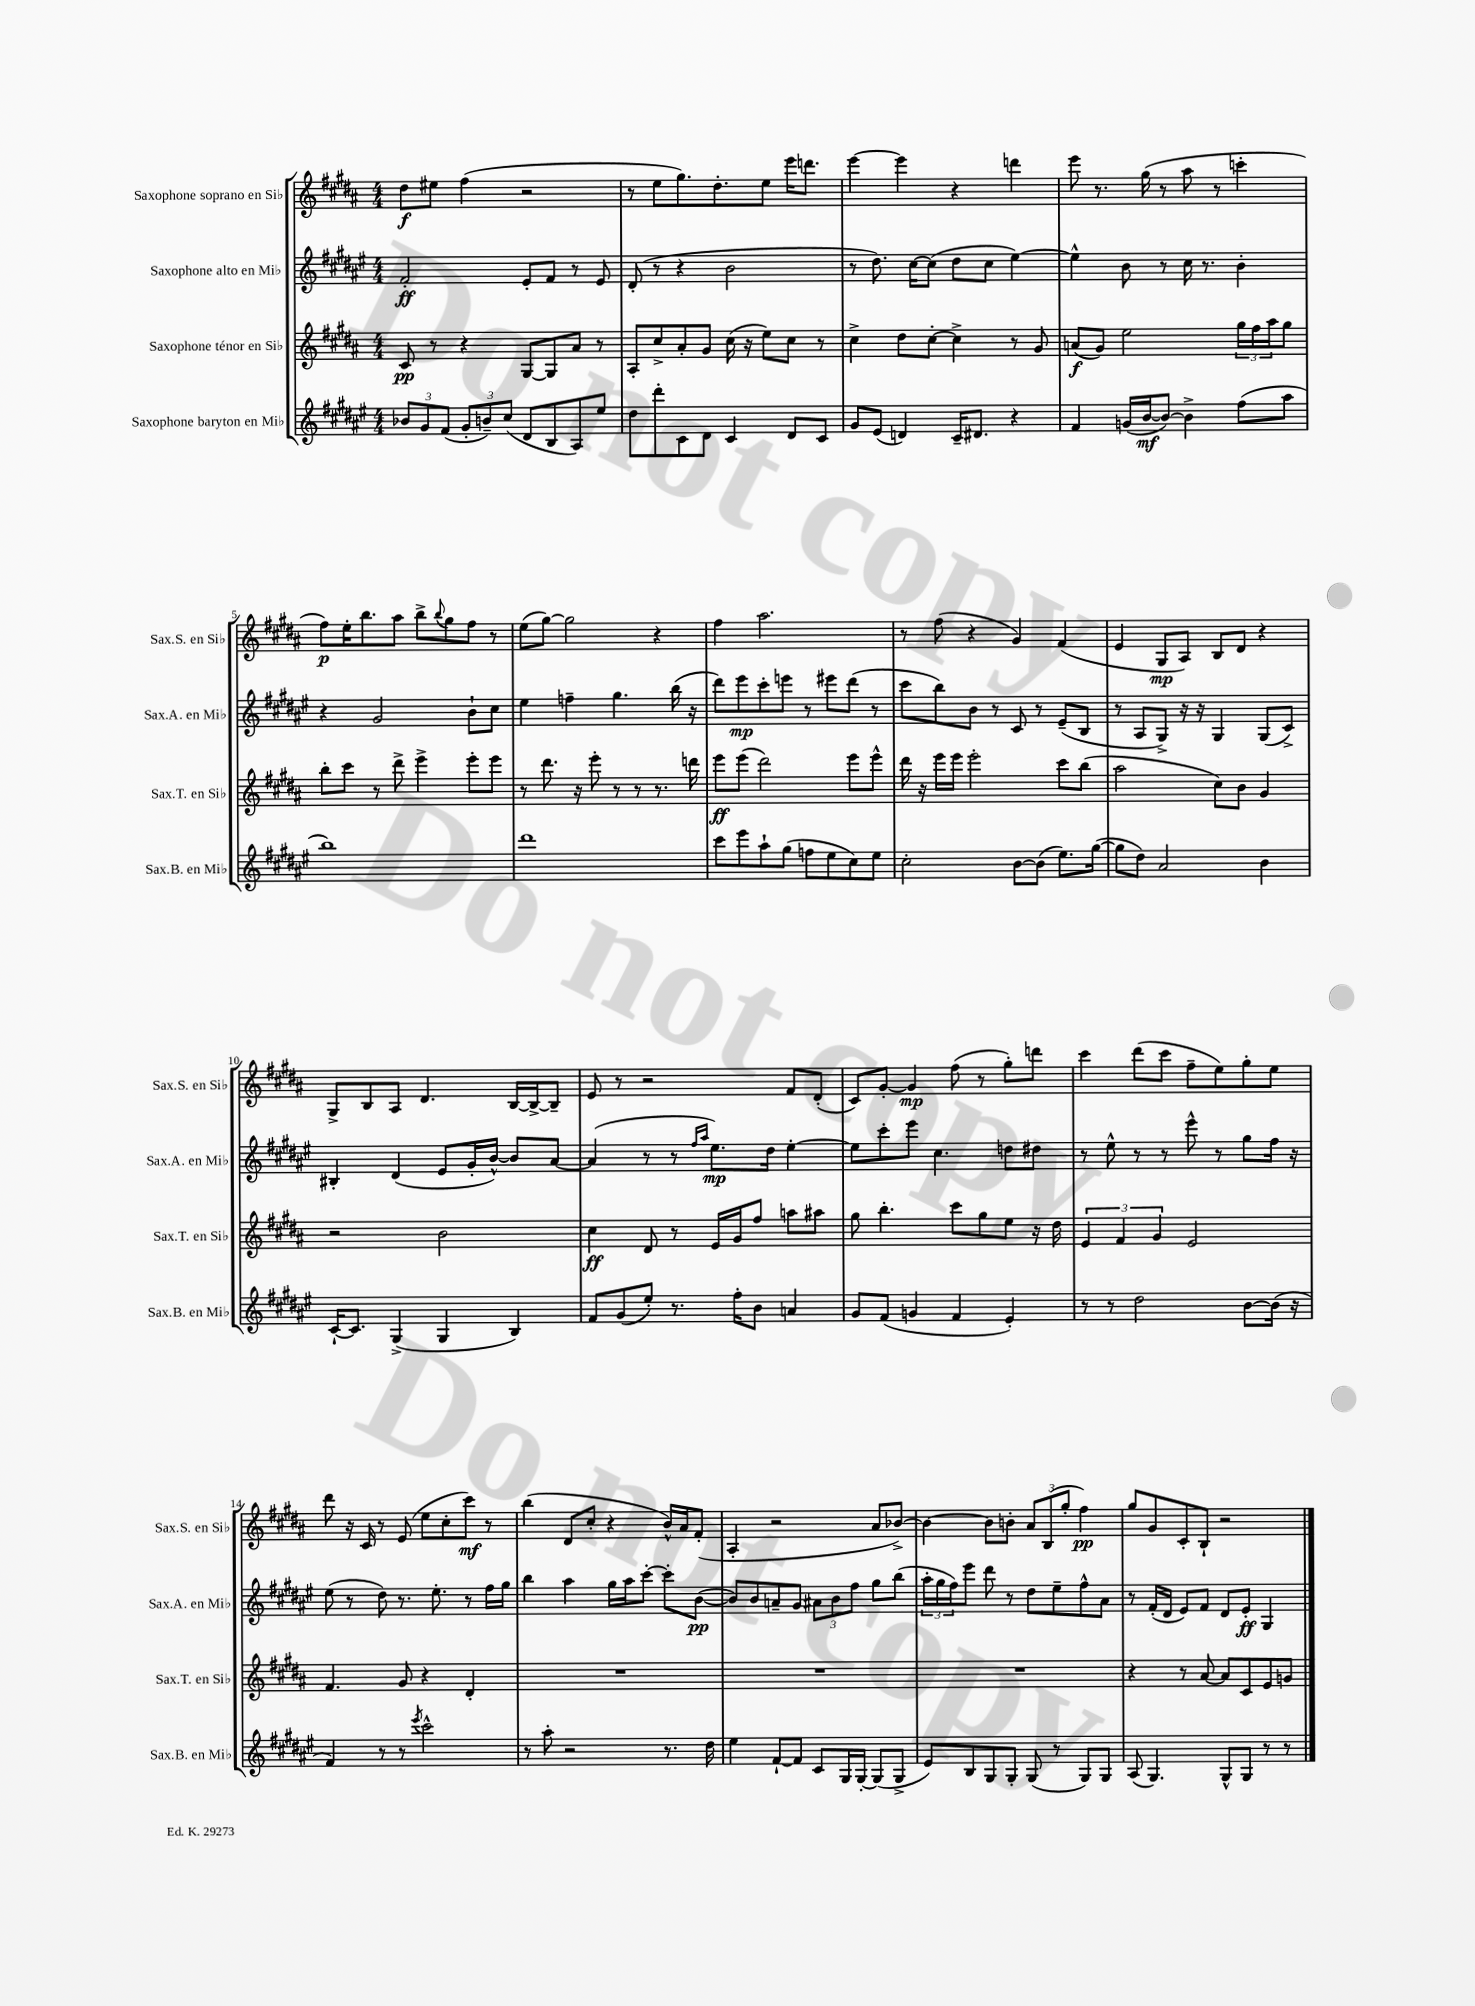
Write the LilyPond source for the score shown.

<<
\new StaffGroup <<
\new Staff = "s0" \with { instrumentName = "Saxophone soprano en Sib" shortInstrumentName = "Sax.S. en Sib" } {
    \clef treble \key b \major \numericTimeSignature \time 4/4
    dis''8\f eis''8 fis''4( r2 |
    r8 e''8 gis''8.) dis''8.-. e''8 e'''16 d'''8. |
    e'''4~ e'''4 r4 d'''4 |
    e'''8 r8. gis''16( r8 ais''8 r8 c'''4-. |
    fis''8\p) e''16-. b''8. ais''8 b''8-> \appoggiatura { b''8 } gis''8 fis''8 r8 |
    e''8( gis''8~) gis''2 r4 |
    fis''4 ais''2. |
    r8 fis''8( r4 gis'4) fis'4( |
    e'4 gis8\mp ais8) b8 dis'8 r4 |
    gis8-> b8 ais8 dis'4. b16~ b16~-> b8-- |
    e'8 r8 r2 fis'8 dis'8-.( |
    cis'8) gis'8~-. gis'4\mp fis''8( r8 gis''8-.) d'''8 |
    cis'''4 dis'''8( cis'''8 fis''8-- e''8) gis''8-. e''8 |
    dis'''8 r16 cis'16 r8 e'8( e''8 cis''8-. cis'''8\mf) r8 |
    b''4( dis'8 cis''8-. r4 b'16-^) ais'16 fis'8-.( |
    ais4-. r2 ais'8 bes'8~->) |
    bes'4~ bes'8 b'8-. \tuplet 3/2 { ais'8 b8( gis''8-. } fis''4\pp) |
    gis''8 gis'8 cis'8-. b8-! r2 \bar "|." |
}
\new Staff = "s1" \with { instrumentName = "Saxophone alto en Mib" shortInstrumentName = "Sax.A. en Mib" } {
    \clef treble \key fis \major \numericTimeSignature \time 4/4
    fis'2-.\ff eis'8-. fis'8 r8 eis'8 |
    dis'8-.( r8 r4 b'2 |
    r8 dis''8.) cis''16~ cis''8( dis''8 cis''8 eis''4~) |
    eis''4-^ b'8 r8 cis''16 r8. b'4-. |
    r4 gis'2 b'8-! cis''8 |
    eis''4 f''4-- gis''4. b''16( r16 |
    dis'''8) eis'''8\mp cis'''8-. e'''8 r8 eis'''8 dis'''8( r8 |
    cis'''8 b''8) b'8 r8 cis'8 r8 eis'8--( b8 |
    r8 ais8 gis8->) r16 r16 gis4 gis8( cis'8->) |
    bis4-. dis'4( eis'8 gis'16-. b'16~-^) b'8 ais'8~ |
    ais'4( r8 r8 \grace { fis''16 ais''16 } eis''8.\mp) dis''16 eis''4~-. |
    eis''8 cis'''8-. eis'''8 cis''4. d''8 dis''8 |
    r8 eis''8-^ r8 r8 eis'''8-^ r8 gis''8 fis''16 r16 |
    eis''8( r8 dis''8) r8. eis''8.-. r8 fis''16 gis''16 |
    b''4 ais''4 gis''16 ais''16 cis'''8~-. cis'''8-. b'8~\pp( |
    b'8) b'8 a'8-- gis'8 \tuplet 3/2 { ais'8 b'8 fis''8 } gis''8 b''8( |
    \tuplet 3/2 { ais''16-. gis''16 fis''16) } eis'''8 dis'''8 r8 dis''8 eis''8-- fis''8-^ ais'8 |
    r8 fis'16-.( dis'16 eis'8) fis'8 dis'8 eis'8-.\ff gis4 \bar "|." |
}
\new Staff = "s2" \with { instrumentName = "Saxophone ténor en Sib" shortInstrumentName = "Sax.T. en Sib" } {
    \clef treble \key b \major \numericTimeSignature \time 4/4
    cis'8\pp r8 r4 gis8~ gis8 ais'8 r8 |
    ais8-. cis''8-> ais'8-. gis'8 cis''16( r16 e''8) cis''8 r8 |
    cis''4-> dis''8 cis''8~-. cis''4-> r8 gis'8 |
    a'8\f( gis'8) e''2 \tuplet 3/2 { gis''16 fis''16 ais''16 } gis''8 |
    b''8-. cis'''8 r8 dis'''8-> e'''4-> e'''8-. e'''8 |
    r8 dis'''8. r16 e'''8-. r8 r8 r8. d'''16 |
    e'''8\ff e'''8( dis'''2) e'''8 e'''8-^ |
    dis'''16 r16 e'''16 e'''16 e'''2-. cis'''8 b''8( |
    ais''2 cis''8) b'8 gis'4 |
    r2 b'2 |
    cis''4\ff dis'8 r8 e'16 gis'16 fis''8 a''8 ais''8 |
    gis''8 b''4.-. cis'''8 gis''8 e''8 r16 dis''16 |
    \tuplet 3/2 { e'4 fis'4 gis'4 } e'2 |
    fis'4. gis'8 r4 dis'4-. |
    R1 |
    R1 |
    R1 |
    r4 r8 ais'8~ ais'8 cis'8 e'8 g'8 \bar "|." |
}
\new Staff = "s3" \with { instrumentName = "Saxophone baryton en Mib" shortInstrumentName = "Sax.B. en Mib" } {
    \clef treble \key fis \major \numericTimeSignature \time 4/4
    \tuplet 3/2 { bes'8 gis'8 fis'8( } \tuplet 3/2 { gis'8-. b'8--) cis''8( } dis'8 b8 ais8) eis''8 |
    dis''8 dis'''8-. cis'8 dis'8 cis'4 dis'8 cis'8 |
    gis'8 eis'8( d'4) cis'16-- dis'8. r4 |
    fis'4 g'16( b'16~\mf b'8~) b'4-> fis''8( ais''8 |
    b''1) |
    dis'''1 |
    cis'''8 eis'''8 ais''8-! gis''8( f''8 eis''8 cis''8) eis''8 |
    cis''2-. b'8~ b'8( eis''8.) gis''16~( |
    gis''8 dis''8) ais'2 b'4 |
    cis'16~-! cis'8. gis4->( gis4 b4) |
    fis'8 gis'8( eis''8-.) r8. fis''16-. b'8 a'4 |
    gis'8 fis'8( g'4 fis'4 eis'4-.) |
    r8 r8 dis''2 b'8~ b'16( r16 |
    fis'4) r8 r8 \acciaccatura { eis'''8 } cis'''2-^ |
    r8 ais''8-. r2 r8. dis''16 |
    eis''4 fis'8~-! fis'8 cis'8 gis16 gis16~-. gis8( gis8-> |
    eis'8) b8 gis8 gis8-. gis8( r8 gis8) gis8 |
    ais8( gis4.) gis8-^ gis8 r8 r8 \bar "|." |
}
>>
>>
